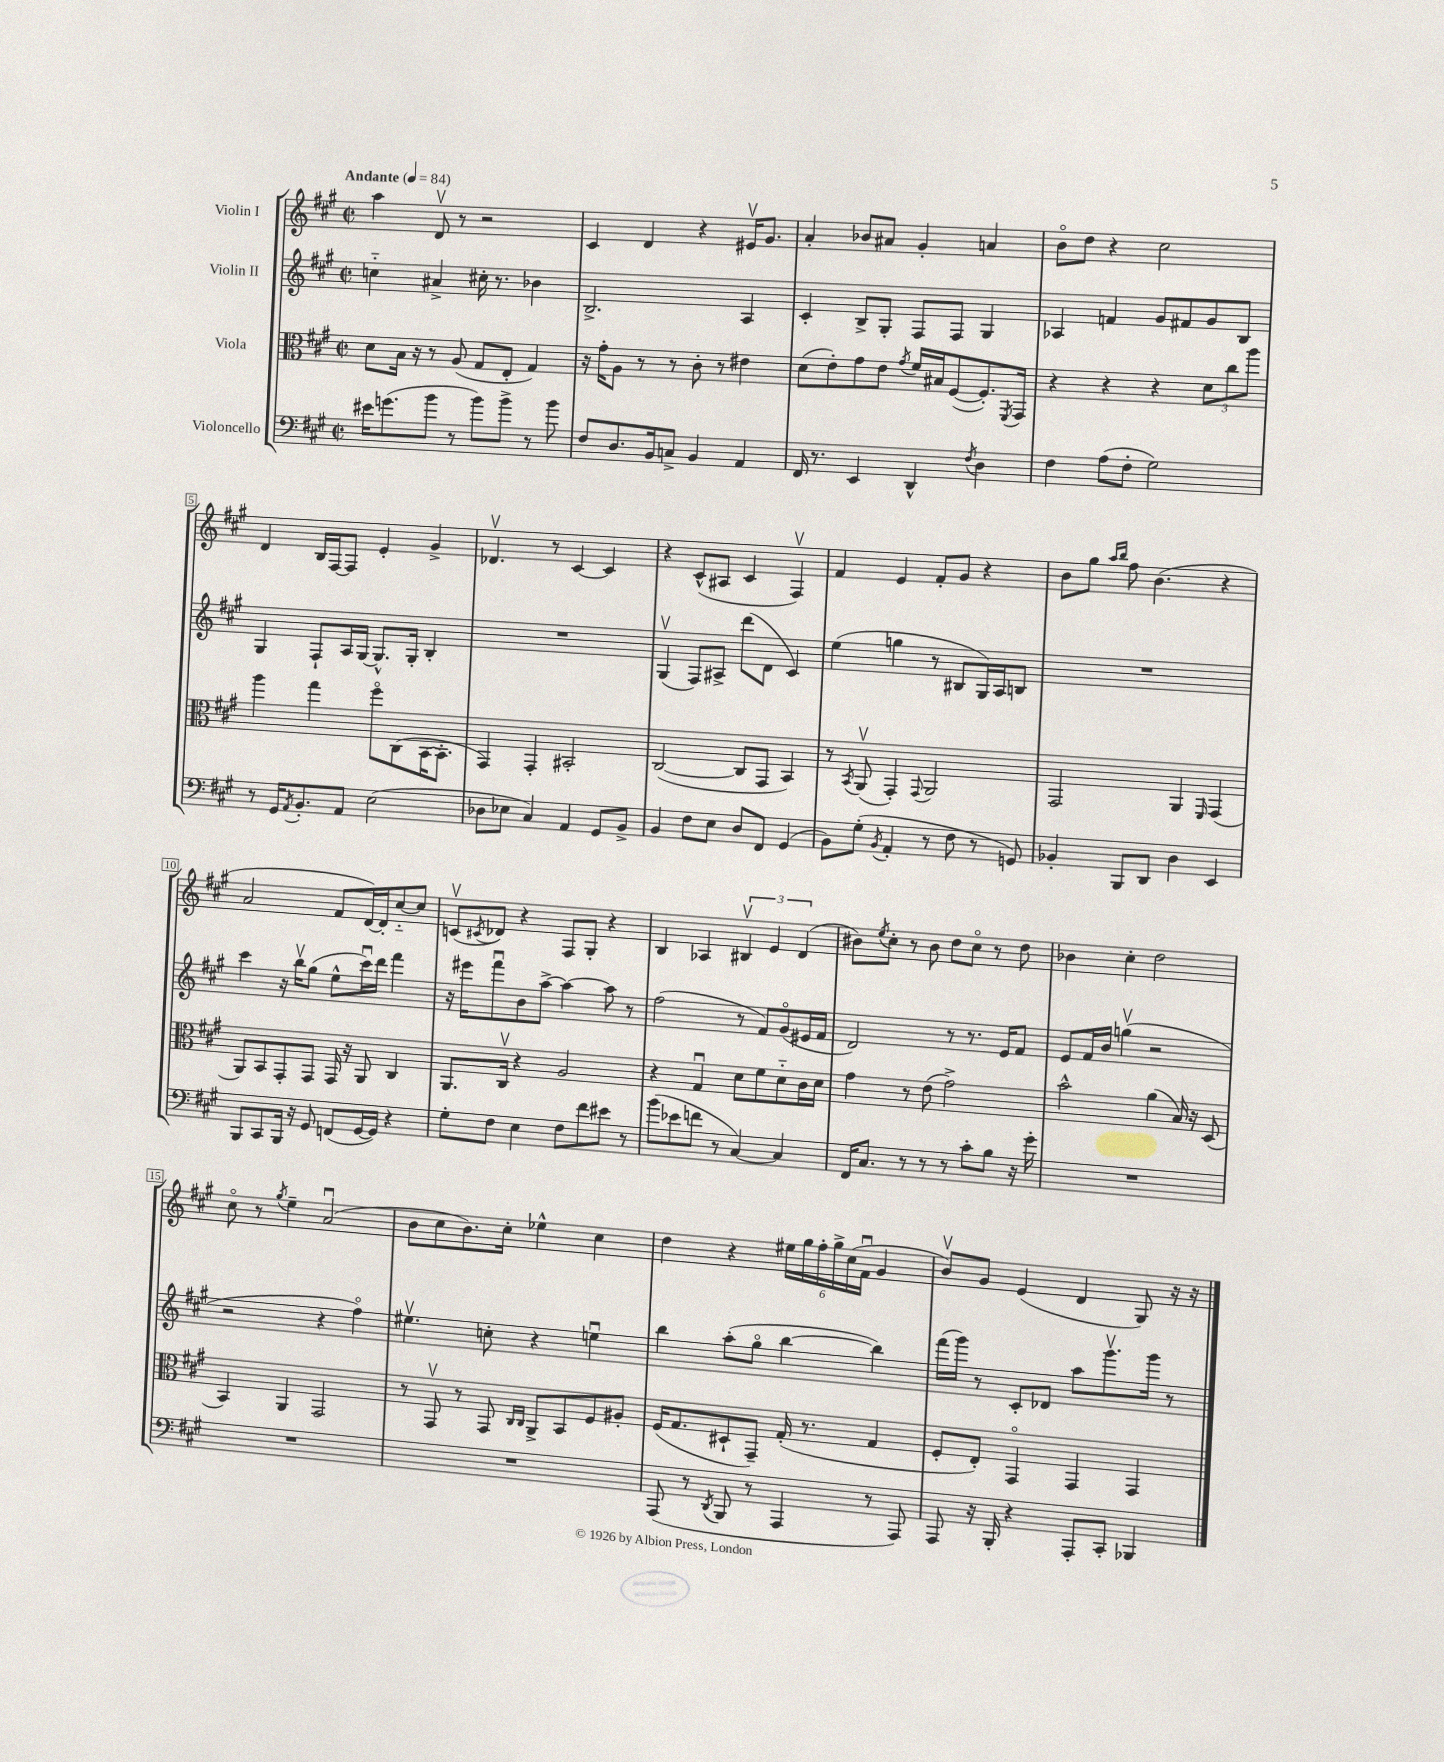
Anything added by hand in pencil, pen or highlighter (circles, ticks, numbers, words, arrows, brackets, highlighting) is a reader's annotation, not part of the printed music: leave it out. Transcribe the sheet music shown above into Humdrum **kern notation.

**kern	**kern	**kern	**kern
*part4	*part3	*part2	*part1
*staff4	*staff3	*staff2	*staff1
*I"Violoncello	*I"Viola	*I"Violin II	*I"Violin I
*clefF4	*clefC3	*clefG2	*clefG2
*k[f#c#g#]	*k[f#c#g#]	*k[f#c#g#]	*k[f#c#g#]
*M2/2	*M2/2	*M2/2	*M2/2
*met(c|)	*met(c|)	*met(c|)	*met(c|)
*MM84	*MM84	*MM84	*MM84
=1	=1	=1	=1
!	!	!	!LO:TX:a:B:t=Andante
16e#X\KL	8d\L	4ccn\	4aa\
(8.gn\	.	.	.
.	16B\Jk	.	.
.	16r	.	.
8b\J	8r	4a#X^/	8dv/
8r	(8A/	.	8r
8b\L)	8G#/L	16cc#X'\	2r
.	.	8.r	.
8b^\J	8E'/J	.	.
8r	4G#/)	4b-X\	.
8b\	.	.	.
=2	=2	=2	=2
8F#/L	16r	2.B^/	4c#/
.	16g#'\KL	.	.
8.D/	8A\J	.	.
.	8r	.	4d/
16BB/k	.	.	.
8Cn^/J	8r	.	.
4BB/	8c#'\	.	4r
.	8r	.	.
4AA/	4e#X\	4A/	16e#Xv/KL
.	.	.	8.g#/J
=3	=3	=3	=3
16FF#/	(8d\L	4c#'/	4a'/
8.r	.	.	.
.	8e'\)	.	.
4EE/	8g#\	8B^/L	8b-X/L
.	8e\J	8G#'/J	8a#X/J
.	8qg#/	.	.
4DD^^/	16f#/LL	8F#/L	4g#'/
.	16B#X/J	.	.
.	([8F#/	8F#/J	.
8qF#/	.	.	.
4D\	8.F#'/])	4G#/	4an/
.	8qFF#/	.	.
.	16GG#/Jk	.	.
=4	=4	=4	=4
4F#\	4r	4A-X/	8b\L
.	.	.	8dd\J
(8A\L	4r	4fn/	4r
8F#'\J	.	.	.
2G#\)	4r	8g#/L	2cc#\
.	.	8f#X/	.
.	12d\L	8g#/	.
.	12cc#\	.	.
.	.	8B/J	.
.	12aa\J	.	.
!!LO:LB:g=z
=5	=5	=5	=5
8r	4aa\	4G#/	4d/
16GG#/KL	.	.	.
8qAA/	.	.	.
8.BB'/	.	.	.
.	4gg#\	8F#`/L	16B/LL
.	.	.	[16F#/J
8AA/J	.	16A/L	8F#/J]
.	.	[16G#/JJ	.
(2E\	8ff#\L	8.G#^^/L]	4e'/
.	(8C#\	.	.
.	.	16G#'/Jk	.
.	[16BB\K	4B'/	4g#^/
.	8.BB'\J]	.	.
=6	=6	=6	=6
8D-X\L	4GG#/)	1r	4.d-Xv/
8E-X\J	.	.	.
4C#/)	4GG#'/	.	.
.	.	.	8r
4AA/	2BB#X'/	.	[4c#/
8GG#/L	.	.	4c#/]
8BB^/J	.	.	.
=7	=7	=7	=7
4BB/	([2C#/	(4G#v/	4r
8F#\L	.	8F#/L)	(8c#^^/L
8E\J	.	8A#X^/J	8A#X/J
8D/L	8C#/L]	(8ddd\L	4c#/
8FF#/J	8GG#/J	8d\J	.
(4GG#/	4BB/)	4c#/)	4F#v/)
=8	=8	=8	=8
8BB\L)	8r	(4ee\	4f#/
.	8qBB/	.	.
(8G#'\J	(8AAv/	.	.
8qBB/	.	.	.
4AA'/	4GG#'/)	4ggn\	4e/
.	8qqGG#/	.	.
8r	2AA/	8r	8f#'/L
8F#\	.	8B#X/L	8g#/J
8r	.	16G#/L)	4r
.	.	16A/J	.
8GGn/)	.	8Bn/J	.
=9	=9	=9	=9
4BB-X'/	2GG#/	1r	8b\L
.	.	.	8gg#\J
.	.	.	16qqaa/LL
.	.	.	16qqbb/JJ
8BBB/L	.	.	8ff#\
8DD/J	.	.	(4.b\
4D\	4AA/	.	.
.	16qqFF#/	.	.
4EE/	(4GG#/	.	4r
!!LO:LB:g=z
=10	=10	=10	=10
8BBB/L	8AA/L)	4ccc#\	2a/
8CC#/	8BB/	.	.
16BBB/Jk	8GG#'/	16r	.
16r	.	16bbv\KL	.
8GG#/	8GG#/J	(8gg#\J	.
(8FFn/L	16GG#/	8ee^^\L	8f#/L
.	16r	.	.
[16GG#/L	8AA/	16ccc#u\L)	[16d/L)
16GG#/JJ])	.	16ddd\JJ	16d'/J]
4r	4C#/	4fff#\	[8cc#/
.	.	.	8cc#/J]
=11	=11	=11	=11
8G#'\L	8.AA/L	16r	(8cnv/L
.	.	16eee#X\KL	.
.	.	.	8qc#X/
8F#\J	.	8fff#u\	8d-X/J)
.	16C#v/Jk	.	.
4E\	4r	8b\	4r
.	.	[8aa^\J	.
8F#\L	2A/	4aa\_	8F#/L
8f#\	.	.	8G#'/J
8e#X\J	.	8aa\]	4r
8r	.	8r	.
=12	=12	=12	=12
(8b\L	4r	(2ff#\	4B/
8e-X\	.	.	.
8fn\J	4G#u/	.	4A-X/
8r	.	.	.
[4C#/)	8d\L	8r	6B#Xv/
.	8f#\	8f#/L)	.
.	.	.	6e/
4C#/]	8d\	(8g#/	.
.	.	.	(6d/
.	16c#\L	16e#X/L	.
.	16d\JJ	16f#/JJ	.
=13	=13	=13	=13
16FF#/KL	4g#\	2d/)	8b#X\L)
8.C#/J	.	.	.
.	.	.	8qee/
.	.	.	8cc#'\J
8r	8r	.	8r
8r	(8e\	.	8b#\
8r	2g#^\)	8r	8dd\L
8c#'\L	.	8.r	8cc#\J
8B\J	.	.	8r
.	.	16e/KL	.
16r	.	8f#/J	8dd\
16g#'\	.	.	.
=14	=14	=14	=14
1r	2b^^\	8e/L	4b-X\
.	.	16f#/L	.
.	.	16b/JJ	.
.	.	(4ggnv\	4cc#'\
.	(4a\	2r	2dd\
.	16B/)	.	.
.	16r	.	.
.	(8D/	.	.
!!LO:LB:g=z
=15	=15	=15	=15
1r	4BB/)	2r	8cc#\
.	.	.	8r
.	.	.	8qgg#/
.	4AA/	.	4ee~\
.	2GG#/	4r	(2au/
.	.	4ff#\)	.
=16	=16	=16	=16
1r	8r	4.ee#Xv\	8b\L
.	8GG#v/	.	8cc#\
.	8r	.	8.b\)
.	8GG#/	8ccn'\	.
.	.	.	16cc#'\Jk
.	16qqC#/LL	.	.
.	16qqC#/JJ	.	.
.	8AA^/L	4r	4ee-X^^\
.	8BB/	.	.
.	8F#/	4eenu\	4cc#\
.	8A#X'/J	.	.
=17	=17	=17	=17
(8AAA/	(16F#/KL	4bb\	4dd\
.	8.G#/	.	.
8r	.	.	.
8qDD/	.	.	.
8BBB/	8D#X`/	(8aa'\L	4r
8r	8GG#~/J)	8gg#\J	.
4AAA/	(16G#'/	[4bb\	24ee#X\LL
.	.	.	24gg#\
.	8.r	.	.
.	.	.	24ff#'\
.	.	.	24gg#^\
.	.	.	(24cc#\
.	.	.	24f#u\JJ
8r	4G#/	4bb\])	4g#/
8AAA/)	.	.	.
=18	=18	=18	=18
8AAA/	8F#'/L	(16fff#\LL	8bv/L)
.	.	16ggg#\JJ)	.
16r	8E'/J)	8r	8g#/J
16BBB'/	.	.	.
4r	4GG#/	8c#'/L	(4e/
.	.	8d-X/J	.
8AAA'/L	4GG#/	8aa\L	4d/
8CC#'/J	.	8.ggg#v\	.
4BBB-X/	4GG#/	.	8G#/)
.	.	16ggg#\Jk	.
.	.	8r	16r
.	.	.	16r
==	==	==	==
*-	*-	*-	*-
